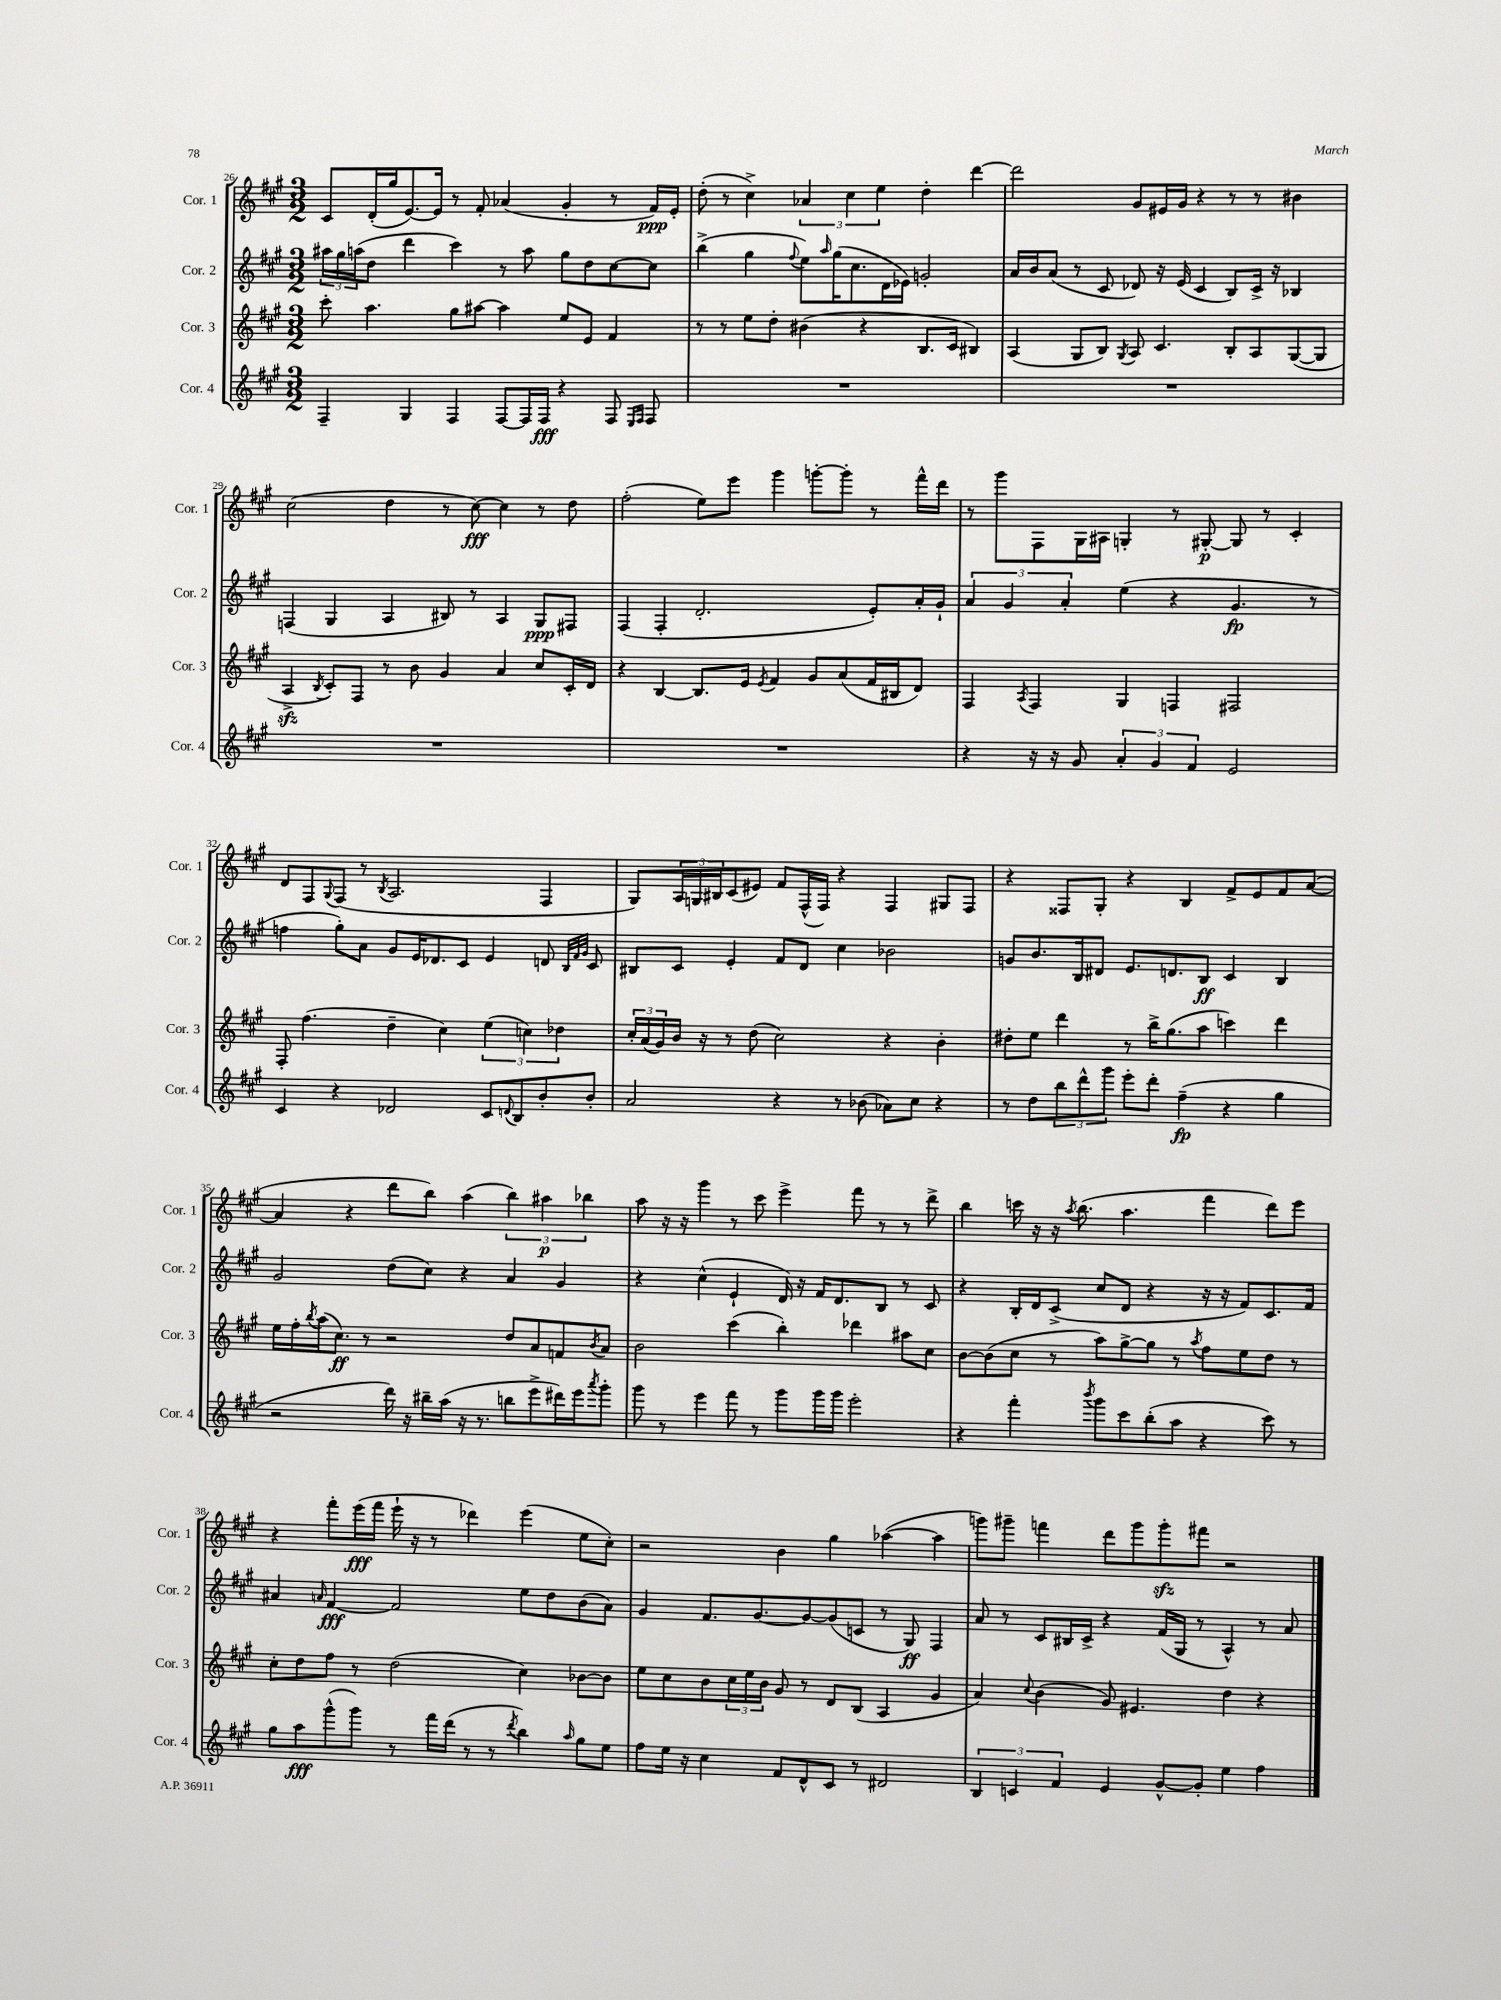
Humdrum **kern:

**kern	**kern	**kern	**kern
*staff4	*staff3	*staff2	*staff1
*clefG2	*clefG2	*clefG2	*clefG2
*k[f#c#g#]	*k[f#c#g#]	*k[f#c#g#]	*k[f#c#g#]
*M3/2	*M3/2	*M3/2	*M3/2
4F#~	8ccc#'	24aa#	8c#
.	.	24gg#	.
.	.	(24aa	.
.	4.aa	8dd	(16d'
.	.	.	16gg#
4G#	.	4ddd	[8.e)
.	.	.	16e]
4F#	8gg#	4ccc#)	8r
.	[8aa#	.	8f#'
[8F#	4aa#]	8r	(4a-
16F#]	.	8aa	.
16F#	.	.	.
4r	8ee	8gg#	4g#'
.	8e	8dd	.
8F#	4f#	[8cc#	8r
16qqE	.	.	.
16qqF#	.	.	.
8F#	.	8cc#]	16f#)
.	.	.	16e'
=	=	=	=
1.r	8r	(4bb^	(8dd'
.	8r	.	8r
.	8ee	4gg#	4cc#^)
.	8dd'	.	.
.	.	8qqff#	.
.	(4b#	8ee)	6a-
.	.	16qqaa	.
.	.	(16gg#	.
.	.	.	6cc#
.	.	8.cc#	.
.	4r	.	.
.	.	.	6ee
.	.	16d	.
.	.	16e-)	.
.	8.B	2g'	4dd'
.	16c#	.	.
.	4B#)	.	[4ddd
=	=	=	=
1.r	(4A	16a	2ddd]
.	.	16b	.
.	.	(8a	.
.	8G#	8r	.
.	8B)	8c#	.
.	8qG#	.	.
.	8A	8d-)	8g#
.	4.c#	16r	16e#
.	.	(16e	16g#
.	.	4c#	4r
.	8B'	8B)	8r
.	8A	16c#^	8r
.	.	16r	.
.	([8G#	4B-	4b#
.	8G#]	.	.
=	=	=	=
1.r	4A^	(4F	(2cc#
.	8qB	.	.
.	8c#')	4G#	.
.	8F#	.	.
.	8r	4A	4dd
.	8b	.	.
.	4g#	8B#)	8r
.	.	8r	[8cc#)
.	4a	4A	4cc#]
.	8cc#	8G#	8r
.	16c#'	8F#	8dd
.	16d	.	.
=	=	=	=
1.r	4r	(4F#	(2ff#'
.	[4B	4F#'	.
.	8.B]	2.d'	8ee)
.	.	.	8eee
.	16e	.	.
.	8qe	.	.
.	4f#	.	4ggg#
.	8g#	.	[8ggg'
.	(8a	.	8ggg']
.	16f#	8e')	8r
.	16B#	.	.
.	8d)	16a'	16fff#^^
.	.	16g#`	16ddd
=	=	=	=
4r	4F#	6a	8r
.	.	.	8ggg#
.	.	6g#	.
.	8qA	.	.
16r	4F#	.	8F#
16r	.	.	.
.	.	6a'	.
8g#	.	.	16G#
.	.	.	16A#
6a'	4G#	(4ee	4G'
6g#	.	.	.
.	4F	4r	8r
6f#	.	.	.
.	.	.	[8G#'
2e	2F#	4.g#	8G#]
.	.	.	8r
.	.	.	4c#'
.	.	8r	.
=	=	=	=
4c#	8F#'	4ff	8d
.	(4.ff#	.	8F#
.	.	.	8qqG#
4r	.	8gg#')	(8F#
.	.	8a	8r
.	.	.	8qB
2d-	4dd~	8g#	2.A
.	.	16e	.
.	.	8.d-	.
.	4cc#)	.	.
.	.	8c#	.
8c#	(6ee	4e	.
8qqd	.	.	.
8B	.	.	.
.	6cc)	.	.
8b'	.	8d	4F#
.	6dd-	.	.
.	.	32qqB	.
.	.	32qqf#	.
.	.	32qqg#	.
8b'	.	8c#	.
=	=	=	=
2a	24cc#'	8B#	8G#)
.	(24a	.	.
.	24g#)	.	.
.	16b	8c#	24A
.	.	.	24G
.	16r	.	.
.	.	.	24B#
.	8r	4e'	(8c#
.	(8dd	.	8e#)
4r	2cc#)	8f#	8f#
.	.	8d	(16F#^^
.	.	.	16F#)
8r	.	4cc#	4r
(8b-	.	.	.
8a-)	4r	2b-	4F#
8cc#	.	.	.
4r	4b'	.	8G#
.	.	.	8F#
=	=	=	=
8r	8dd#'	8g	4r
8dd	8ee	8.b	.
12bb	4ddd	.	8F##
.	.	16B	.
12ddd^^	.	.	.
.	.	8d#	8G#'
12ggg#	.	.	.
8eee'	8r	8.e	4r
8ddd'	16bb^	.	.
.	(8.gg#	8.d	.
(4ff#~	.	.	4B
.	8aa	8B	.
4r	4ccc)	4c#	8f#^
.	.	.	8e
4gg#	4ddd	4B	8f#
.	.	.	([8a
=	=	=	=
2r	16ee	2g#	4a]
.	16ff#'	.	.
.	8qbb	.	.
.	(16aa	.	.
.	8.cc#)	.	.
.	.	.	4r
.	8r	.	.
16ddd)	2r	(8dd	8ddd
16r	.	.	.
16bb#~	.	8cc#)	8bb)
(16aa	.	.	.
16r	.	4r	(4aa
8.r	.	.	.
8bb	8dd	4a	6bb)
8eee^	8a	.	.
.	.	.	6aa#
16ddd#)	8f	4g#	.
16eee	.	.	.
.	.	.	6bb-
8qaaa	8qb	.	.
8ggg#'	8a	.	.
=	=	=	=
8ggg#	2b	4r	8aa
8r	.	.	16r
.	.	.	16r
4eee	.	(4cc#^^	4ggg#
8fff#	(4ccc#	4e`	8r
8r	.	.	8ccc#
8ggg#	4bb')	16d)	4eee^
.	.	16r	.
16ggg#	.	16f#	.
16ggg#	.	8.d	.
2eee'	4ddd-	.	8fff#
.	.	8B	8r
.	8aa#	8r	8r
.	8cc#	8c#	8ddd^
=	=	=	=
4r	[8b	4r	4bb
.	(8b]	.	.
4fff#'	8cc#	16B'	16ccc
.	.	16d	16r
.	8r	(8c#^	16r
.	.	.	8qaa
.	.	.	(8.bb
8qbbb	.	.	.
8ggg#	8aa)	8cc#	.
8ccc#	[8gg#^	8d	4.aa
(8bb'	8gg#]	4r	.
8aa	8r	.	.
.	8qaa	.	.
4r	8ff#	16r	4fff#
.	.	16r	.
.	8ee	8f#)	.
8ccc#)	8dd	8.c#	8ddd)
8r	8r	.	8eee
.	.	16f#	.
=	=	=	=
8gg#	8cc#'	4a#	4r
8aa	8dd	.	.
.	.	16qqa	.
(8ggg#^^	8ff#	[4f#	8fff#'
8ggg#)	8r	.	(16eee
.	.	.	16fff#
8r	(2dd	2f#]	16eee`
.	.	.	16r
16fff#	.	.	8r
(16ddd	.	.	.
8r	.	.	4ddd-)
8r	.	.	.
8qddd	.	.	.
4bb)	4cc#)	8ee	(4eee
.	.	8dd	.
16qqaa	.	.	.
8gg#	[8b-	(8b	8ee
8ee	8b-]	8a)	8cc#')
=	=	=	=
8ff#	8ee	4g#	2r
16ee	8cc#	.	.
16r	.	.	.
4cc#	8b	8.f#	.
.	24cc#	.	.
.	24ee	.	.
.	.	[8.g#	.
.	24b	.	.
8f#	8g#	.	4b
8d^^	8r	8g#_	.
8c#	8d	(8g#]	4gg#
8r	(8B	8c	.
2d#	4A	8r	([4aa-
.	.	8G#)	.
.	4g#	4F#	4aa-]
=	=	=	=
6B	4a)	8a	8ggg)
.	.	8r	8ggg#~
6c	.	.	.
.	8qqcc#	.	.
.	(4b	8c#	4fff
6f#	.	.	.
.	.	16B#	.
.	.	16c#^	.
4e	8g#)	4r	8ddd
.	4.e#	.	8ggg#
[8g#^^	.	(16f#	8ggg#'
.	.	16G#	.
8g#']	.	8r	8fff#
4ee	4dd	4A^^)	2r
4ff#	4r	8r	.
.	.	8a	.
==	==	==	==
*-	*-	*-	*-
